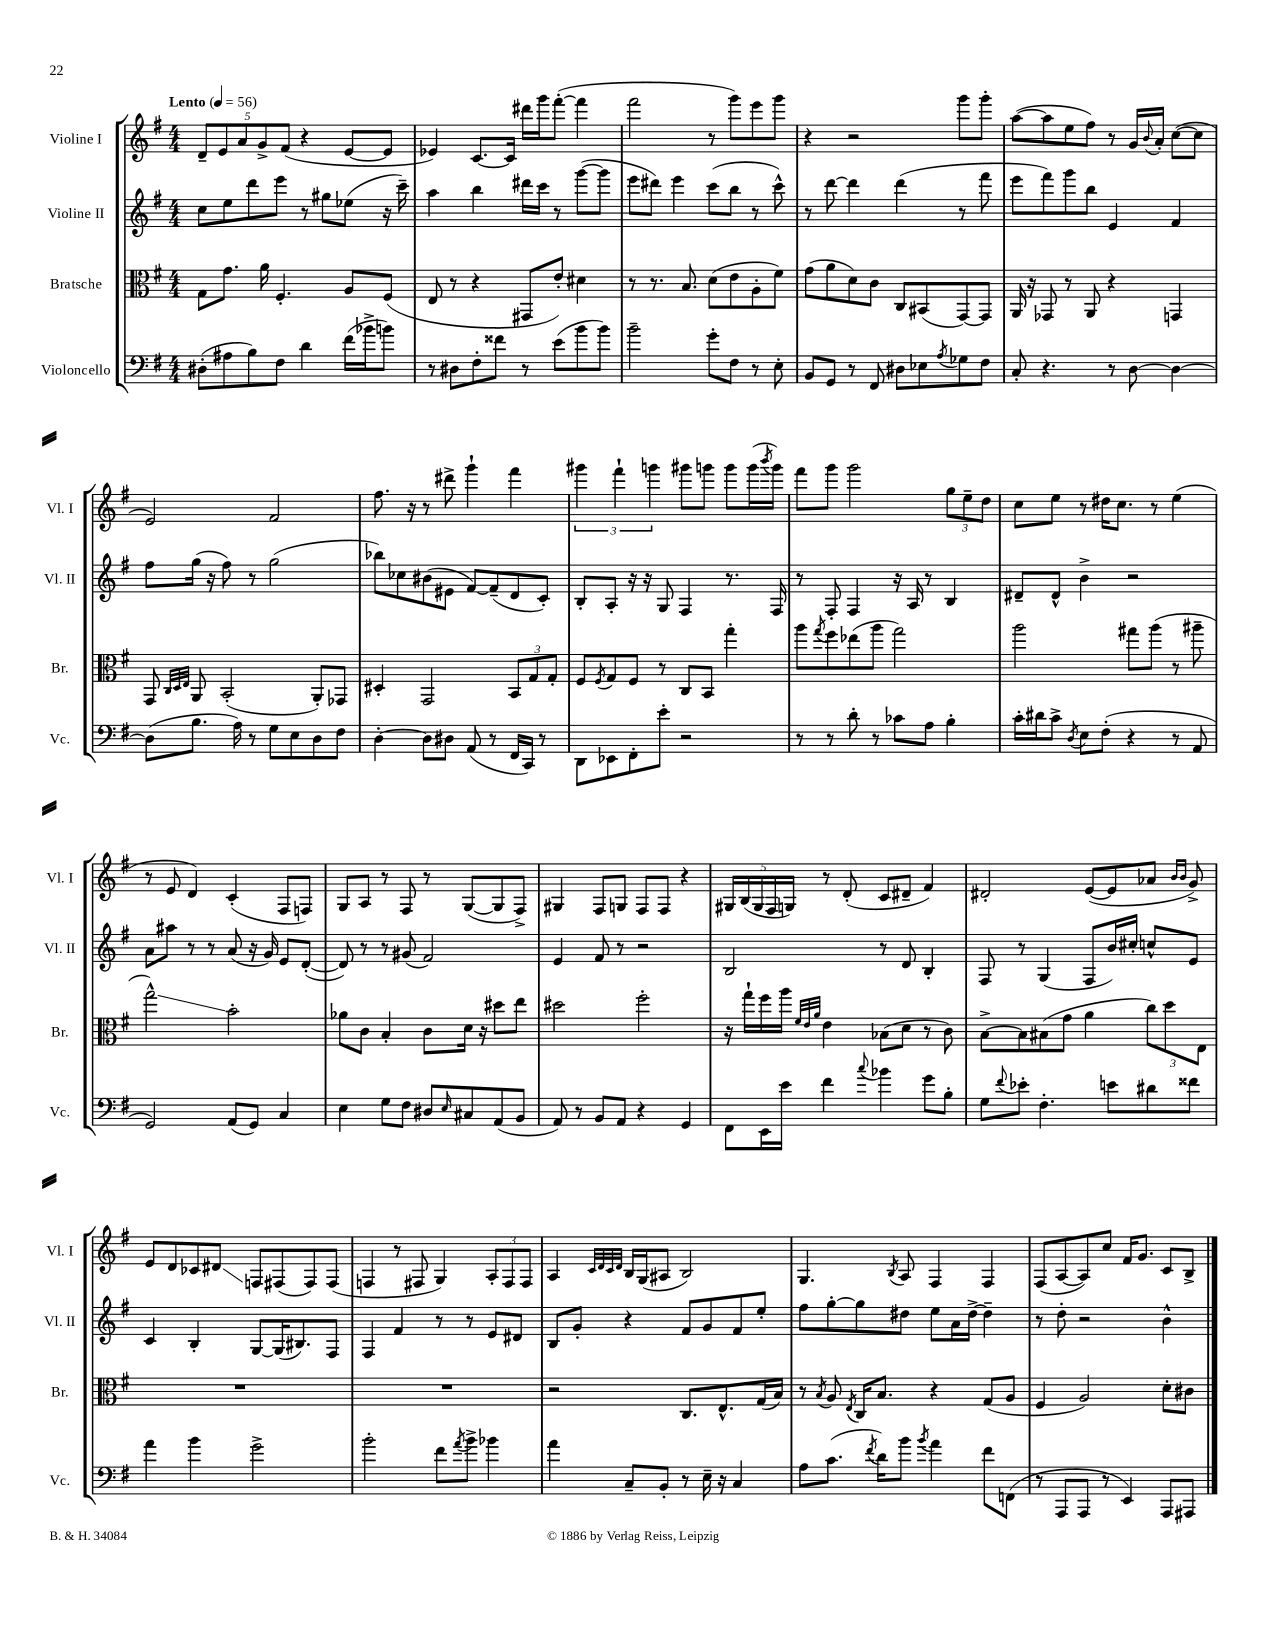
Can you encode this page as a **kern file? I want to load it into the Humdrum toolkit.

**kern	**kern	**kern	**kern
*staff4	*staff3	*staff2	*staff1
*clefF4	*clefC3	*clefG2	*clefG2
*k[f#]	*k[f#]	*k[f#]	*k[f#]
*M4/4	*M4/4	*M4/4	*M4/4
*MM56	*MM56	*MM56	*MM56
(8D#'	8G	8cc	10d~
.	.	.	10e
8A#	8.g	8ee	.
.	.	.	10a
8B)	.	8ddd	.
.	.	.	10g^
.	16a	.	.
8F#	4.F#'	8eee	.
.	.	.	(10f#
4d	.	8r	4r
.	.	8gg#	.
(16f#	8A	(8ee-	[8e
16b-^	.	.	.
8b)	(8F#	16r	8e]
.	.	16ccc~)	.
=	=	=	=
8r	8E	4aa	4e-)
8D#	8r	.	.
8F#'	4r	4bb	[8.c
8f##	.	.	.
.	.	.	16c]
8r	8GG#	16ddd#	16ddd#
.	.	16ccc	16ggg
(8e	8e')	8r	([8fff#'
8b	4d#	([8ggg	4fff#]
8b)	.	8ggg]	.
=	=	=	=
2b~	8r	8eee	2fff#
.	8.r	8ddd#)	.
.	.	4eee	.
.	8.B	.	.
8g'	(8d	(8ccc	8r
8F#	8e	8bb	8ggg)
8r	8A'	8r	8eee
8E'	8f#)	8ccc^^)	8ggg
=	=	=	=
8BB	(8g	8r	4r
8GG	8a	[8ddd	.
8r	8d)	4ddd]	2r
8FF#	8c	.	.
8D#	8C	(4ddd	.
8E-	(8BB#	.	.
8qA	.	.	.
8G-	[8GG)	8r	8ggg
8F#	8GG]	8fff#	8ggg'
=	=	=	=
8C'	16AA	8eee	([8aa
.	16r	.	.
4.r	8GG-	8fff#)	8aa]
.	8r	8ggg	8ee
.	8AA	8bb	8ff#)
8r	4r	4e	8r
[8D	.	.	16g
.	.	.	8qqb
.	.	.	16a'
4D_	4GG	4f#	([8cc
.	.	.	8cc]
=	=	=	=
(8D]	8GG	8ff#	2e)
.	32qqC	.	.
.	32qqD	.	.
.	32qqE	.	.
8.B	8AA	(16gg	.
.	.	16r	.
.	(2BB'	8ff#)	.
16A)	.	.	.
8r	.	8r	.
8G	.	(2gg	2f#
8E	.	.	.
8D	8AA')	.	.
8F#	8GG-	.	.
=	=	=	=
[4D'	4D#'	8bb-)	8.ff#
.	.	8cc-	.
.	.	.	16r
8D]	2GG	(8b#	8r
8D#	.	8e#	8ddd#^
(8AA	.	[8f#)	4ggg`
8r	.	(8f#~]	.
16FF#	12BB	8d	4fff#
16CC)	.	.	.
.	12G	.	.
8r	.	8c')	.
.	12G'	.	.
=	=	=	=
8DD	8F#	8B'	6ggg#
.	8qF#	.	.
8EE-	8G	8A'	.
.	.	.	6fff#`
8FF#'	8F#	16r	.
.	.	16r	.
.	.	.	6ggg
8e'	8r	8G	.
2r	8C	4F#	8ggg#
.	8BB	.	8ggg
.	4gg'	8.r	8ggg
.	.	.	(16ggg
.	.	.	8qbbb
.	.	16F#	16ggg)
=	=	=	=
8r	8aa	8r	8fff#
.	8qgg	.	.
8r	8ff#	8F#'	8ggg
8d'	(8ee-	4F#	2ggg
8r	8aa	.	.
8c-	2gg)	16r	.
.	.	16A	.
8A	.	8r	.
4B'	.	4B	12gg
.	.	.	12ee~
.	.	.	12dd
=	=	=	=
16c'	2aa	8d#~	8cc
16d#	.	.	.
8c^	.	8d#^^	8ee
8qD	.	.	.
8E	.	4b^	8r
(8F#'	.	.	16dd#
.	.	.	8.cc
4r	8gg#	2r	.
.	(8aa	.	8r
8r	8r	.	(4ee
8AA	8aa#~	.	.
=	=	=	=
2GG)	2gg^^)	8a	8r
.	.	8aa#	8e
.	.	8r	4d)
.	.	8r	.
(8AA	2b'	(8a	(4c'
8GG)	.	16r	.
.	.	16g)	.
4C	.	8e	8F#
.	.	([8d'	8F)
=	=	=	=
4E	8a-	8d])	8G
.	8c	8r	8A
8G	4B'	8r	8r
8F#	.	(8g#	8F#
8D#	8c	2f#)	8r
16qqE	.	.	.
8C#	16d	.	([8G
.	16r	.	.
(8AA	8dd#	.	8G]
8BB	8ee	.	8F#^)
=	=	=	=
8AA)	2dd#	4e	4G#
8r	.	.	.
8BB	.	8f#	8F#
8AA	.	8r	8G
4r	2ff#'	2r	8F#
.	.	.	8F#
4GG	.	.	4r
=	=	=	=
8FF#	16r	2B	20G#
.	.	.	(20B
.	16gg`	.	.
.	.	.	20G#
16EE	16ff#	.	.
.	.	.	20F#
16e	16aa	.	.
.	.	.	20G)
.	32qqf#	.	.
.	32qqe	.	.
.	32qqa	.	.
4f#	4e	.	8r
.	.	.	(8d'
8qqcc	.	.	.
4b-	(8B-	8r	8c
.	8d	8d	8d#~
8g	8r	4B'	4f#)
8B'	8c)	.	.
=	=	=	=
8G	[8B^	8F#	2d#'
8qqf#	.	.	.
8e-'	8B]	8r	.
4.F#'	(8B#	(4G	.
.	8g	.	.
.	4a	8F#	([8e
8e	.	16b)	8e]
.	.	16cc#'	.
8d#	12cc)	8cc^^	8a-
.	12dd	.	.
.	.	.	16qqb
.	.	.	16qqb
8f##	.	8e	8g^)
.	12E	.	.
=	=	=	=
4a	1r	4c	8e
.	.	.	8d
4b	.	4B'	8c-
.	.	.	8d#
2g^	.	[8G	8F
.	.	(16G]	(8F#
.	.	8.B#)	.
.	.	.	8F#)
.	.	8F#	(8F#
=	=	=	=
2b'	1r	4F#	4F
.	.	4f#	8r
.	.	.	8F#
8f#	.	8r	4G)
8qa	.	.	.
8b^	.	8r	.
4b-	.	8e	12A'
.	.	.	12F#
.	.	8d#	.
.	.	.	12F#
=	=	=	=
4a	2r	8B	4A
.	.	8g'	.
.	.	.	32qqc
.	.	.	32qqd
.	.	.	32qqc
.	.	.	32qqd
8C~	.	4r	16B
.	.	.	(16G
8BB'	.	.	8A#
8r	8.C	8f#	2B)
16E~	.	8g	.
16r	8.E^^	.	.
4C	.	8f#	.
.	(16G	8ee'	.
.	16B)	.	.
=	=	=	=
8A	8r	8ff#	4.G
.	8qB	.	.
(8.c	8A	[8gg'	.
.	8qE	.	.
.	16C	8gg]	.
8qf#	.	.	.
16d)	8.B	.	.
.	.	.	8qB
8b	.	8dd#	8A
8qb	.	.	.
4a	4r	8ee	4F#
.	.	16a	.
.	.	[16dd#^	.
8f#	(8G	4dd#~]	4F#
(8FF	8A	.	.
=	=	=	=
8r	4F#	8r	(8F#
8AAA	.	8dd'	[8A
8AAA	2A)	2r	8A])
8r	.	.	8cc
4EE)	.	.	16f#
.	.	.	8.g
8AAA	8d'	4b^^	8c
8AAA#	8c#	.	8B^
==	==	==	==
*-	*-	*-	*-
